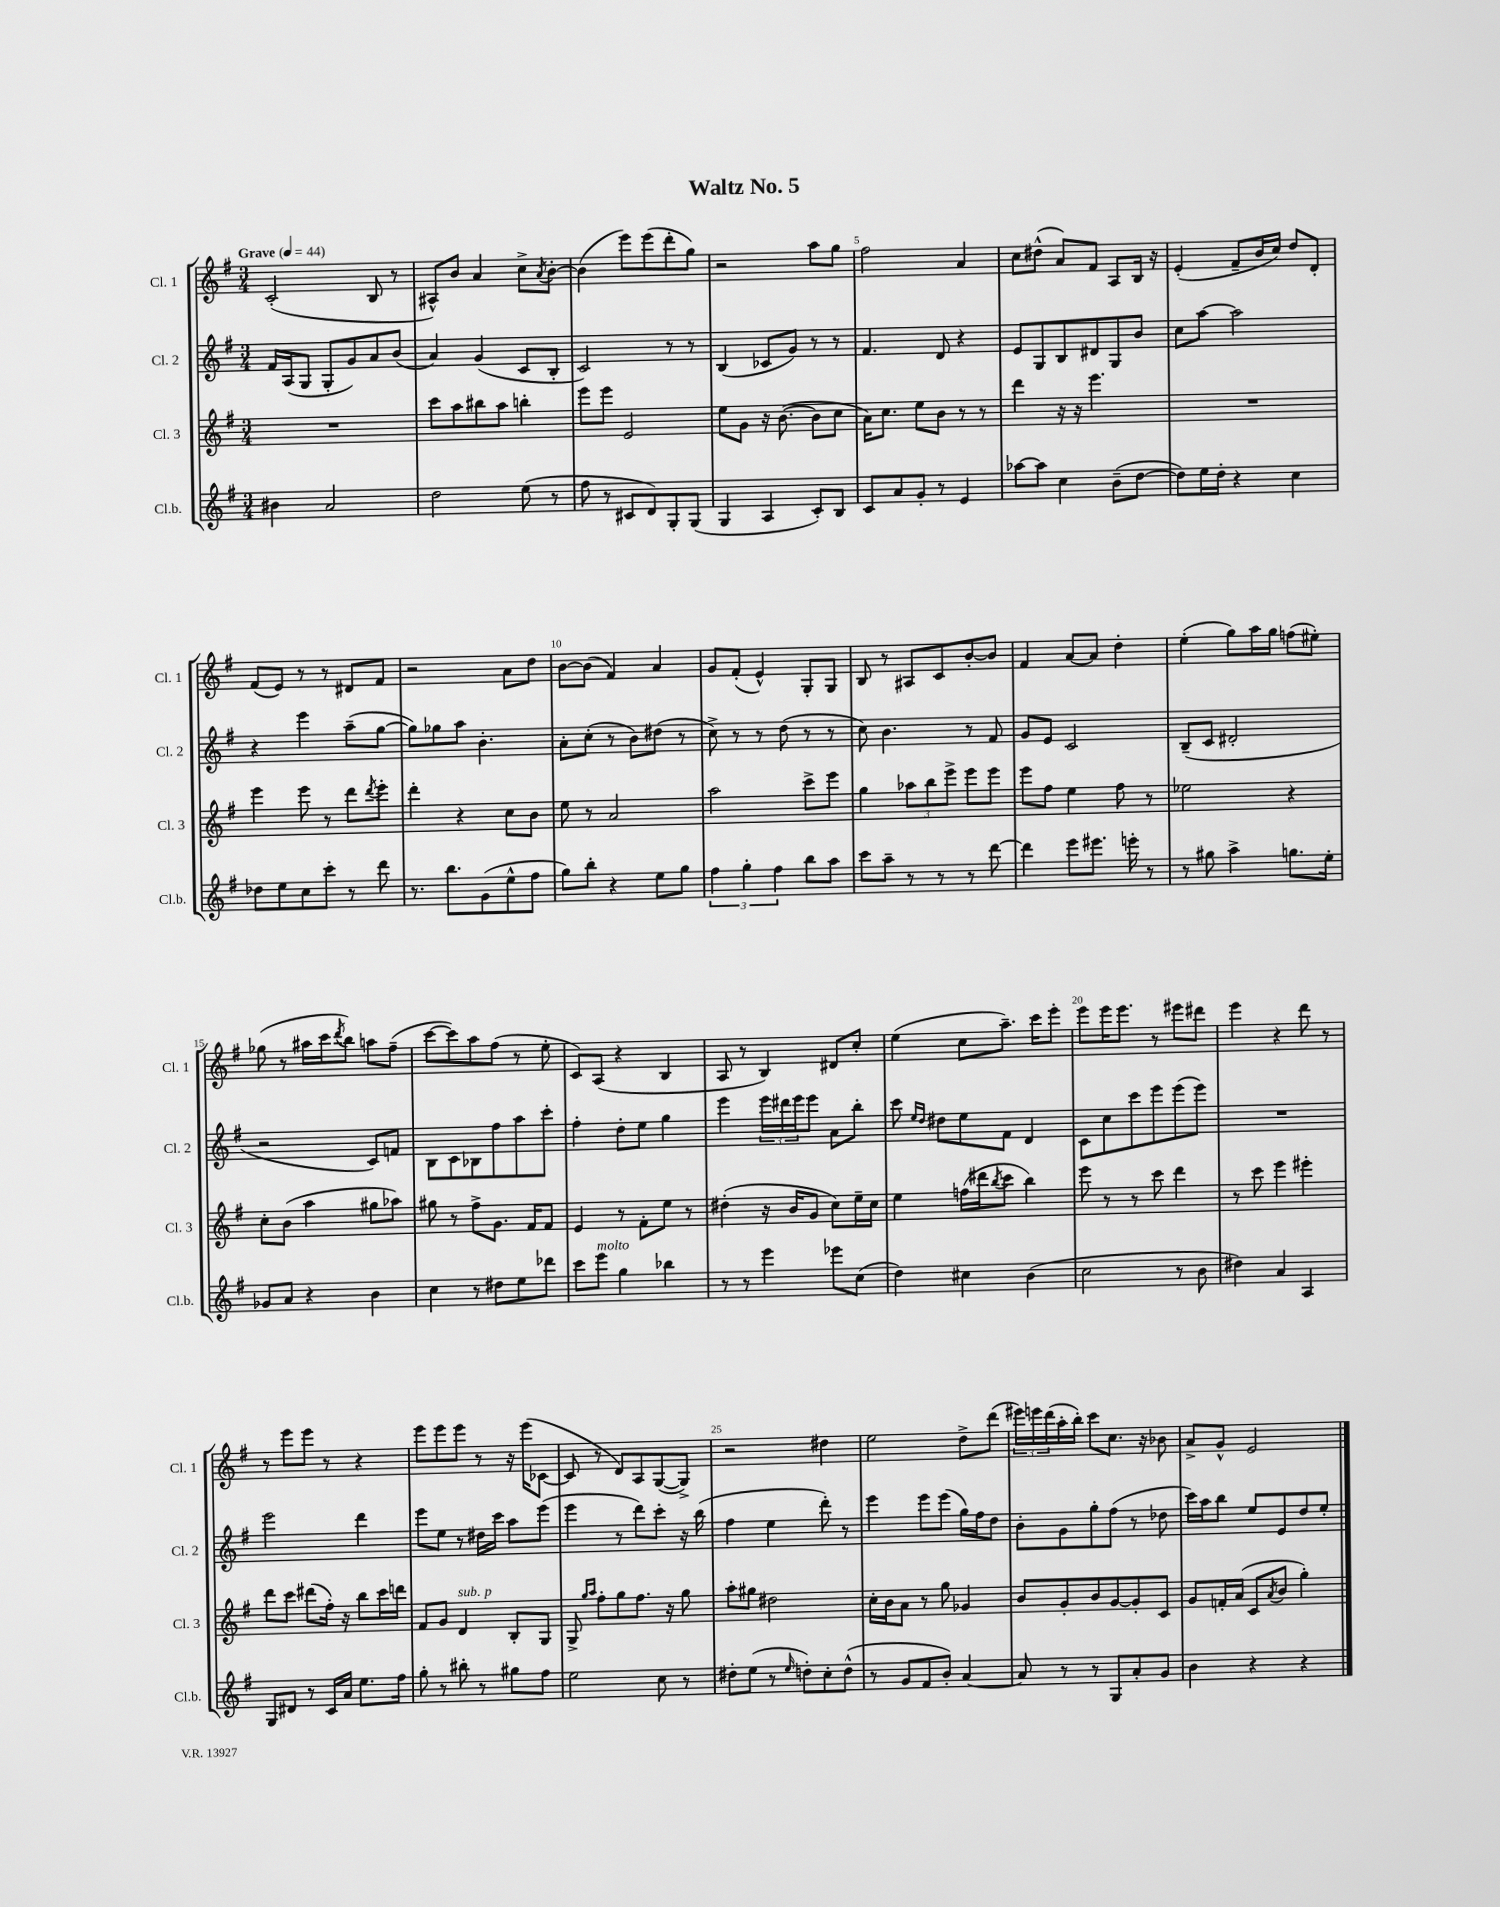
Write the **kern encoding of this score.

**kern	**kern	**kern	**kern
*staff4	*staff3	*staff2	*staff1
*clefG2	*clefG2	*clefG2	*clefG2
*k[f#]	*k[f#]	*k[f#]	*k[f#]
*M3/4	*M3/4	*M3/4	*M3/4
*MM44	*MM44	*MM44	*MM44
4b#\	2.r	16f#/LL	(2c'/
.	.	(16A/J	.
.	.	8G/J	.
2a/	.	8G'/L	.
.	.	8g/)	.
.	.	8a/	8B/
.	.	(8b/J	8r
=	=	=	=
2dd\	8ccc\L	4a/)	8A#^^/L)
.	8aa\	.	8b/J
.	8bb#\	(4g/	4a/
.	8aa\J	.	.
(8ee\	4bb'\	8c/L	8cc^\L
.	.	.	8qa/
8r	.	8B'/J	[8b'\J
=	=	=	=
8ff#\	8eee\L	2c/)	(4b\]
8r	8eee\J	.	.
8c#/L	2e/	.	8eee\L)
8d/)	.	.	(8eee\
8G'/	.	8r	8ddd'\
(8G/J	.	8r	8gg\J)
=	=	=	=
4G/	8ee\L	(4B/	2r
.	8g\J	.	.
4A/	16r	8c-/L	.
.	([8.b\	.	.
.	.	8g/J)	.
8c'/L)	8b\]L	8r	8aa\L
8B/J	8cc\J	8r	8gg\J
=	=	=	=
8c/L	16a\LK)	4.f#/	2ff#\
.	8.cc\J	.	.
8a/	.	.	.
8g'/J	8ee\L	.	.
8r	8b\J	8d/	.
4e/	8r	4r	4a/
.	8r	.	.
=	=	=	=
[8aa-\L	4ddd\	8e/L	8cc\L
8aa-\]J	.	8G/	(8dd#^^\J
4cc\	16r	8B/	8a/L)
.	16r	.	.
.	4.eee\	8d#/	8f#/J
(8b~\L	.	8G/	8A/L
[8dd\J	.	8b/J	16B/Jk
.	.	.	16r
=	=	=	=
8dd\]L)	2.r	8cc\L	(4e'/
16ee\L	.	[8aa\J	.
16dd'\JJ	.	.	.
4r	.	2aa\]	8f#~/L
.	.	.	16b/L
.	.	.	16cc/JJ)
4cc\	.	.	8dd/L
.	.	.	8d'/J
=	=	=	=
8dd-\L	4eee\	4r	(8f#/L
8ee\	.	.	8e/J)
8cc\	8eee\	4eee\	8r
8ccc'\J	8r	.	8r
8r	8ddd\L	(8aa~\L	8d#/L
.	8qddd/	.	.
8ddd\	8eee'\J	[8gg\J	8f#/J
=	=	=	=
8.r	4ddd'\	8gg\]L)	2r
.	.	8gg-\	.
8.bb\L	.	.	.
.	4r	8aa\J	.
(8g\	.	4.b'\	.
8ee^^\	8cc\L	.	8a\L
8ff#\J	8b\J	.	8dd\J
=	=	=	=
8gg\L)	8ee\	8a'\L	[8b\L
8bb'\J	8r	(8cc'\J	(8b\]J
4r	2a/	8r	4f#/)
.	.	8b\L)	.
8ee\L	.	(8dd#\J	4a/
8gg\J	.	8r	.
=	=	=	=
6ff#\	2aa\	8cc^\)	8g/L
.	.	8r	(8f#'/J
6gg'\	.	.	.
.	.	8r	4e^^/)
6ff#\	.	.	.
.	.	(8dd\	.
8bb\L	8ccc^\L	8r	8G'/L
8aa\J	8eee\J	8r	8G/J
=	=	=	=
8ccc\L	4gg\	8cc\)	8B/
8aa~\J	.	4.b\	8r
8r	12aa-\L	.	8A#/L
.	12bb\	.	.
8r	.	.	8c/
.	12eee^\J	.	.
8r	8eee\L	8r	[8b'/
[8ddd\	8eee\J	8f#/	8b/]J
=	=	=	=
4ddd\]	8eee\L	8g/L	4f#/
.	8ff#\J	8e/J	.
8eee\L	4ee\	2c/	[8a/L
8.eee#\J	.	.	8a/]J
.	8ff#\	.	4dd'\
16eee'\	.	.	.
8r	8r	.	.
=	=	=	=
8r	2ee-\	(8B~/L	(4ee'\
8gg#\	.	8c/J	.
4aa^\	.	2d#'/	8gg\L)
.	.	.	16aa\L
.	.	.	16gg\JJ
8.gg\L	4r	.	(8ff\L
.	.	.	8ee#'\J)
16ee'\Jk	.	.	.
=	=	=	=
8g-/L	8cc'\L	2r	(8gg-\
8a/J	(8b\J	.	8r
4r	4aa\	.	16aa#\LL
.	.	.	16ccc\J
.	.	.	8qddd/
.	.	.	8bb\J)
4b\	8gg#\L	8c/L)	8aa\L
.	8aa-\J)	8f/J	(8ff#~\J
=	=	=	=
4cc\	8gg#\	8B\L	[8ccc\L
.	8r	8c\	8ccc\])
8r	8ff#^\L	8B-\	8aa\
8dd#\L	8.g\J	8ff#\	(8ff#\J
8ee\	.	8aa\	8r
.	16f#/LK	.	.
8ddd-\J	8f#/J	8ccc'\J	8ee'\
=	=	=	=
8ccc\L	4e/	4ff#'\	8c/L)
8eee\J	.	.	(8A/J
4gg\	8r	8dd'\L	4r
.	8f#'\L	8ee\J	.
4bb-\	8ee\J	4gg\	4B/
.	8r	.	.
=	=	=	=
8r	(4dd#'\	4eee\	8A/
8r	.	.	8r
4eee\	16r	24eee\LL	4B/)
.	.	24ddd#\	.
.	16b/LK	.	.
.	.	24eee\J	.
.	8g/J	8eee\J	.
8eee-\L	8cc\L)	8a\L	8d#/L
(8cc\J	16ee~\L	8bb'\J	8cc'/J
.	16cc\JJ	.	.
=	=	=	=
4dd\)	4ee\	8ccc\	(4ee\
.	.	16qqee/LL	.
.	.	16qqdd/JJ	.
.	.	8dd#\L	.
4cc#\	(16ff\LL	8ee\	8cc\L
.	16ddd#\J	.	.
.	8qbb/	.	.
.	8ccc\J	8f#\J	8.aa~\J)
(4b\	4bb\)	4d/	.
.	.	.	16ccc\LK
.	.	.	8eee'\J
=	=	=	=
2cc\	8eee\	8c\L	8eee\L
.	8r	8cc\	16eee\K
.	.	.	8.eee\J
.	8r	8ccc\	.
.	8ccc\	8eee\	8r
8r	4ddd\	(8eee\	8eee#\L
8b\	.	8eee\J)	8ddd#\J
=	=	=	=
4dd#\)	8r	2.r	4eee\
.	8ccc\	.	.
4a/	4eee\	.	4r
4A/	4eee#'\	.	8ddd\
.	.	.	8r
=	=	=	=
8G/L	8ddd\L	2eee\	8r
8d#/J	8ccc\J	.	8eee\L
8r	(8ddd#\L	.	8eee\J
16c/LL	16ff#'\Jk)	.	8r
16a/JJ	16r	.	.
8.ee\L	8bb\L	4ddd\	4r
.	16ccc\L	.	.
16ff#\Jk	16ddd\JJ	.	.
=	=	=	=
8gg'\	8f#/L	8eee\L	8eee\L
8r	8g/J	8ee\J	8eee\
8bb#'\	4d/	8r	8eee\J
8r	.	16dd#\LL	8r
.	.	16ccc\JJ	.
8gg#\L	8B'/L	8aa\L	16r
.	.	.	(16eee\LK
8ff#\J	8G/J	(8eee\J	[8c-\J
=	=	=	=
2ee\	8G^/	4eee\	8c-/]
.	16qqgg/LL	.	.
.	16qqaa/JJ	.	.
.	8ff#'\L	.	8r
.	8gg\	8r	8d/L)
.	8.ff#\J	8ddd\L)	8A/
8cc\	.	8ccc'\J	([8G/
.	16r	.	.
8r	8gg\	16r	8G^/]J)
.	.	(16bb\	.
=	=	=	=
8dd#'\L	8aa'\L	4ff#\	2r
(8ee\J	8gg#\J	.	.
8r	2dd#\	4ee\	.
16qqee/	.	.	.
8dd'\L)	.	.	.
8cc'\	.	8ddd'\)	4dd#\
(8dd^^\J	.	8r	.
=	=	=	=
8r	16cc'\LL	4eee\	2ee\
.	16b\J	.	.
8g/L	8a\J	.	.
8f#/	8r	8eee\L	.
8b'/J)	8gg\	(8eee\J	.
[4a/	4g-/	16gg\LL)	8dd^\L
.	.	16ff#\J	.
.	.	8dd\J	(8ddd\J
=	=	=	=
8a/]	8b/L	8b'\L	24eee#\LL)
.	.	.	24eee\
.	.	.	(24ddd\
8r	8g'/	8g\	16aa'\
.	.	.	16bb'\JJ)
8r	8b/	8gg'\	8ccc\L
8G/L	[8g/	(8ff#\J	8.cc\J
8a'/	8g'/]	8r	.
.	.	.	16r
8g/J	8c/J	8dd-\	8b-\
=	=	=	=
4b\	8g/L	16ccc\LL)	8a^/L
.	.	16aa\J	.
.	16f'/L	8bb\J	8g^^/J
.	(16a/JJ	.	.
4r	8c/L	8ee/L	2e/
.	8qa/	.	.
.	8b/J	8e/	.
4r	4gg'\)	8dd/	.
.	.	8ee'/J	.
==	==	==	==
*-	*-	*-	*-
